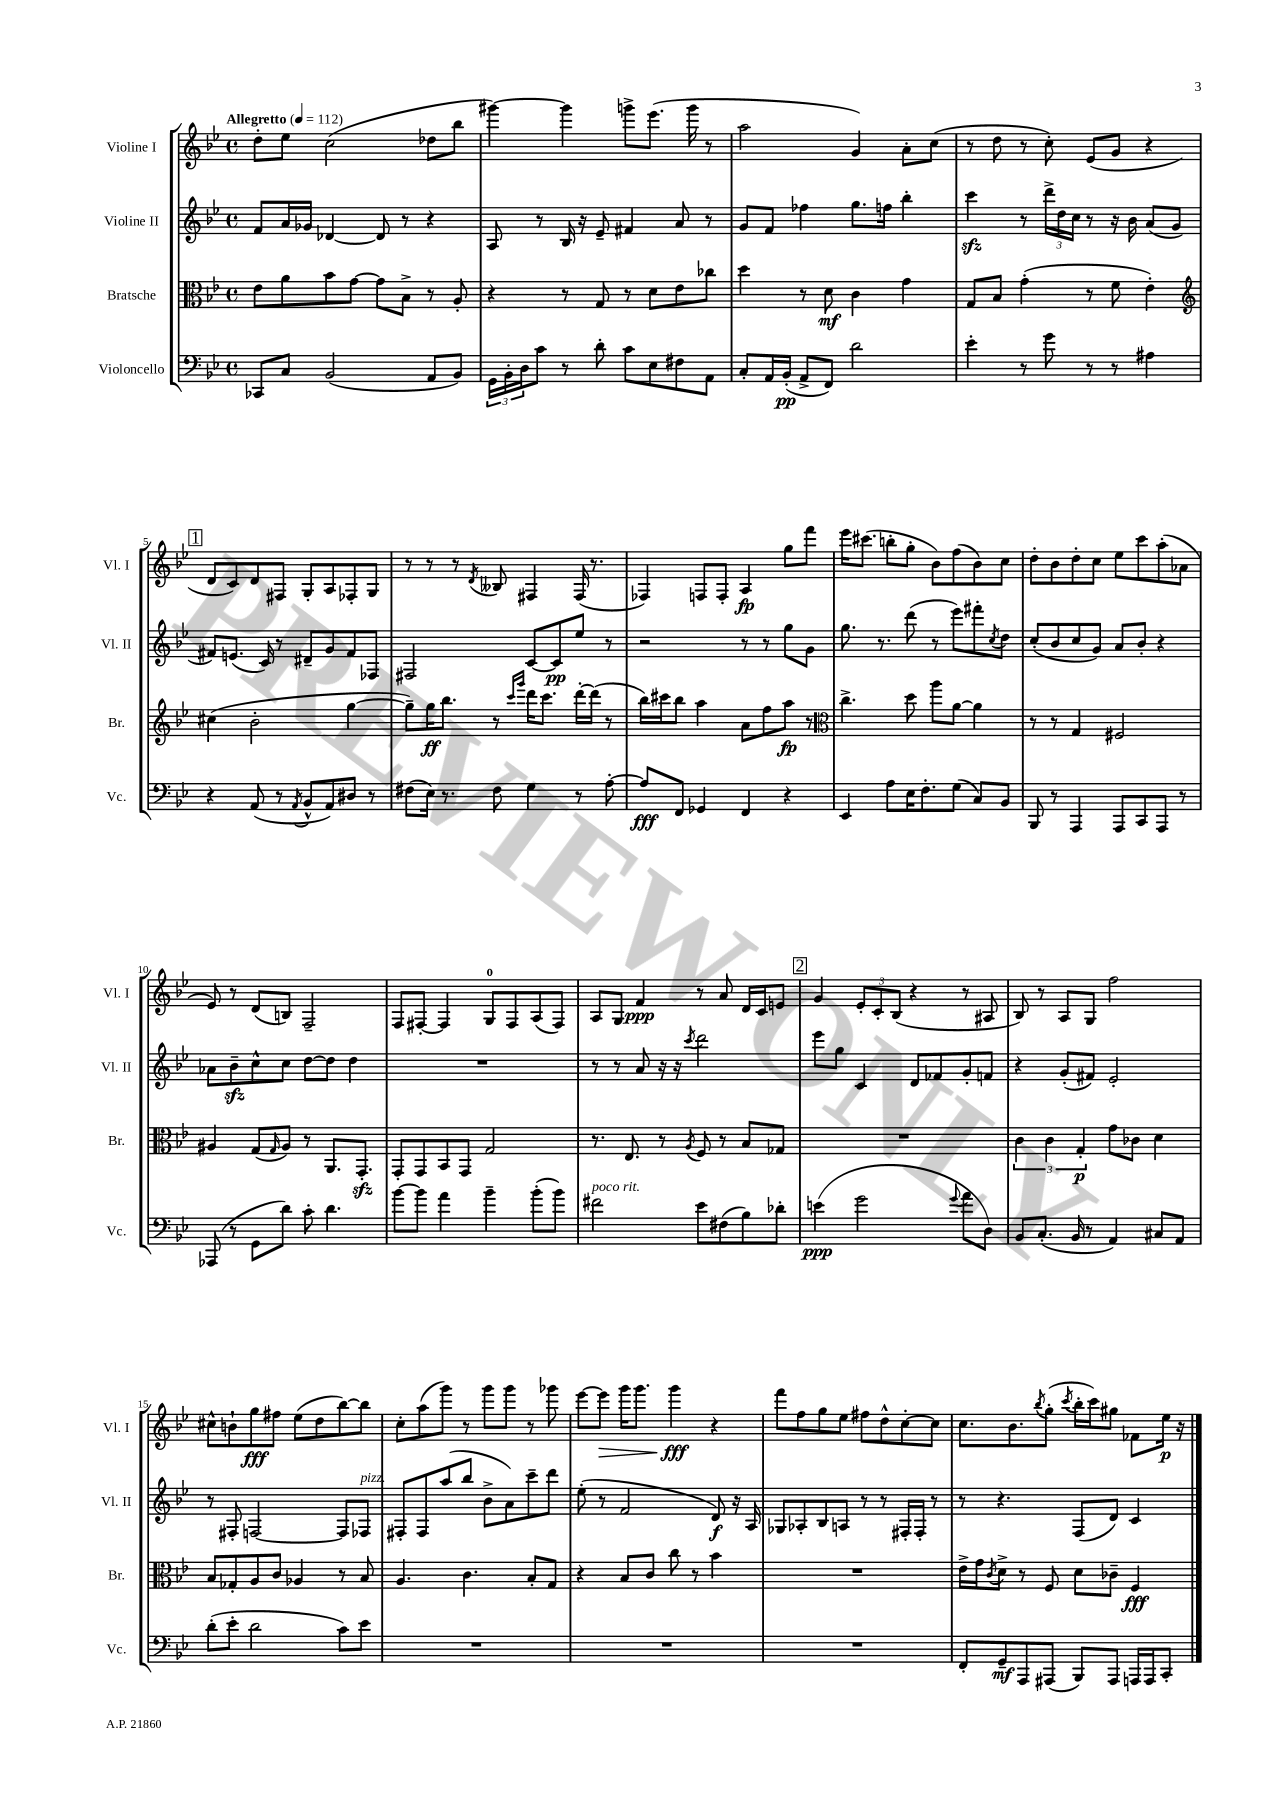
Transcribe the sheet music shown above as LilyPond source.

<<
\new StaffGroup <<
\new Staff = "s0" \with { instrumentName = "Violine I" shortInstrumentName = "Vl. I" } {
    \clef treble \key bes \major \defaultTimeSignature \time 4/4 \tempo "Allegretto" 4 = 112
    d''8-. ees''8 c''2( des''8 bes''8 |
    gis'''4~) gis'''4 g'''8-> ees'''8.( g'''16 r8 |
    a''2 g'4) a'8-. c''8( |
    r8 d''8 r8 c''8-.) ees'8( g'8 r4 |
    \mark \markup { \box "1" } d'8 c'8) d'8 fis8 g8-. a8 fes8-. g8 |
    r8 r8 r8 \acciaccatura { d'8 } beses8 fis4 fis16( r8. |
    fes4) f8 f8-. a4\fp g''8 f'''8 |
    ees'''16 cis'''8.( b''8-. g''8-. bes'8) f''8( bes'8) c''8 |
    d''8-. bes'8 d''8-. c''8 ees''8 c'''8 a''8-.( aes'8 |
    ees'8) r8 d'8( b8) f2-- |
    f8 fis8~-. fis4 g8-0 fis8 a8( fis8) |
    a8 g8 f'4\ppp r8 a'8 d'16 c'16 e'8 |
    \mark \markup { \box "2" } g'4 \tuplet 3/2 { ees'8-. c'8-. bes8( } r4 r8 ais8 |
    bes8) r8 a8 g8 f''2 |
    cis''8-^ b'8-! g''8\fff fis''8 ees''8( d''8 bes''8~) bes''8 |
    c''8-. a''8( g'''8) r8 g'''8 g'''8 r8 ges'''8 |
    ees'''8~ ees'''8\> g'''16 g'''8. g'''4\fff\! r4 |
    f'''8 f''8 g''8 ees''8 fis''8 d''8-^ c''8~-. c''8 |
    c''8. bes'8. \acciaccatura { bes''8 } g''8-.( \acciaccatura { c'''8 } bes''16-. c'''16) gis''8 fes'8 ees''16\p r16 \bar "|." |
}
\new Staff = "s1" \with { instrumentName = "Violine II" shortInstrumentName = "Vl. II" } {
    \clef treble \key bes \major \defaultTimeSignature \time 4/4
    f'8 a'16 ges'16 des'4~ des'8 r8 r4 |
    a8 r8 bes16 r16 ees'8-- fis'4 a'8 r8 |
    g'8 f'8 fes''4 g''8. f''16 bes''4-. |
    c'''4\sfz r8 \tuplet 3/2 { d'''16-> d''16 c''16 } r8 r16 bes'16 a'8( g'8 |
    \mark \markup { \box "1" } fis'8) e'8.( c'16) r8 dis'8-- g'8 fis'8 fes8 |
    fis2 c'8~ c'8\pp ees''8 r8 |
    r2 r8 r8 g''8 g'8 |
    g''8. r8. d'''8( r8 ees'''8) fis'''8-. \acciaccatura { c''8 } d''8 |
    c''8-.( bes'8 c''8 g'8) a'8 bes'8-. r4 |
    aes'8 bes'8--\sfz c''8-^ c''8 d''8~ d''8 d''4 |
    R1 |
    r8 r8 a'8 r16 r16 \acciaccatura { c'''8 } d'''2 |
    \mark \markup { \box "2" } ees'''8 g''8 c'4 d'8 fes'8 g'8-. f'8 |
    r4 g'8-.( fis'8) ees'2-. |
    r8 fis8-. f2~ f8 fes8^\markup { \italic "pizz." } |
    fis8-. fis8 a''8( bes''8 bes'8-> a'8) c'''8-- d'''8 |
    ees''8-.( r8 f'2 d'8\f) r16 a16 |
    ges8 aes8-. bes8 a8 r8 r8 fis16-. fis16-. r8 |
    r8 r4. f8( d'8) c'4 \bar "|." |
}
\new Staff = "s2" \with { instrumentName = "Bratsche" shortInstrumentName = "Br." } {
    \clef alto \key bes \major \defaultTimeSignature \time 4/4
    ees'8 a'8 bes'8 g'8~ g'8 bes8-> r8 a8-. |
    r4 r8 g8 r8 d'8 ees'8 ces''8 |
    d''4 r8 d'8\mf c'4 g'4 |
    g8 bes8 g'4-.( r8 f'8 ees'4-.) |
    \mark \markup { \box "1" } \clef treble cis''4( bes'2-. g''4~ |
    g''8--) g''16\ff bes''8. r8 \grace { c'''16 g'''16 } d'''16 c'''8. d'''16~-. d'''16( r8 |
    bes''16) cis'''16 bes''8 a''4 a'8 f''8 a''8\fp r8 |
    \clef alto c''4.-> d''8 a''8 a'8~ a'4 |
    r8 r8 g4 fis2 |
    ais4 g8( \grace { g16 } ais8) r8 a,8. g,8.-.\sfz |
    g,8-. g,8 bes,8 g,8 g2 |
    r8. ees8. r8 \acciaccatura { a8 } f8 r8 bes8 ges8 |
    \mark \markup { \box "2" } R1 |
    \tuplet 3/2 { c'4 c'4 g4-.\p } g'8 ces'8 d'4 |
    bes8 ges8-. a8 c'8 aes4 r8 bes8 |
    a4. c'4. bes8-. g8 |
    r4 bes8 c'8 c''8 r8 bes'4 |
    R1 |
    ees'16-> g'16 \acciaccatura { c'8 } d'8-> r8 f8 d'8 ces'8-- f4\fff \bar "|." |
}
\new Staff = "s3" \with { instrumentName = "Violoncello" shortInstrumentName = "Vc." } {
    \clef bass \key bes \major \defaultTimeSignature \time 4/4
    ces,8 c8 bes,2( a,8 bes,8) |
    \tuplet 3/2 { g,16 bes,16-. d16 } c'8 r8 d'8-. c'8 ees8 fis8 a,8 |
    c8-. a,16 bes,16-.\pp( a,8-> f,8) d'2 |
    ees'4-. r8 g'8 r8 r8 ais4 |
    \mark \markup { \box "1" } r4 a,8( r8 \acciaccatura { a,8 } bes,8-^ a,8) dis8 r8 |
    fis8( ees16) r8. fis8 g4 r8 a8~-. |
    a8\fff f,8 ges,4 f,4 r4 |
    ees,4 a8 ees16 f8.-. g8( c8) bes,8 |
    bes,,8 r8 a,,4 a,,8 c,8 a,,8 r8 |
    aes,,8( r8 g,8 d'8) c'8-. d'4. |
    bes'8~ bes'8 a'4 bes'4-- bes'8-.( bes'8) |
    fis'2^\markup { \italic "poco rit." } ees'8 fis8( bes8) des'8-. |
    \mark \markup { \box "2" } e'4\ppp( g'2 \appoggiatura { g'8 } a'8 d8) |
    bes,8 c8.-.( bes,16 r8 a,4) cis8 a,8 |
    d'8-.( ees'8-. d'2 c'8) ees'8 |
    R1 |
    R1 |
    R1 |
    f,8-. g,8--\mf a,,8 ais,,8( bes,,8) ais,,8 a,,16 a,,16 c,8-. \bar "|." |
}
>>
>>
